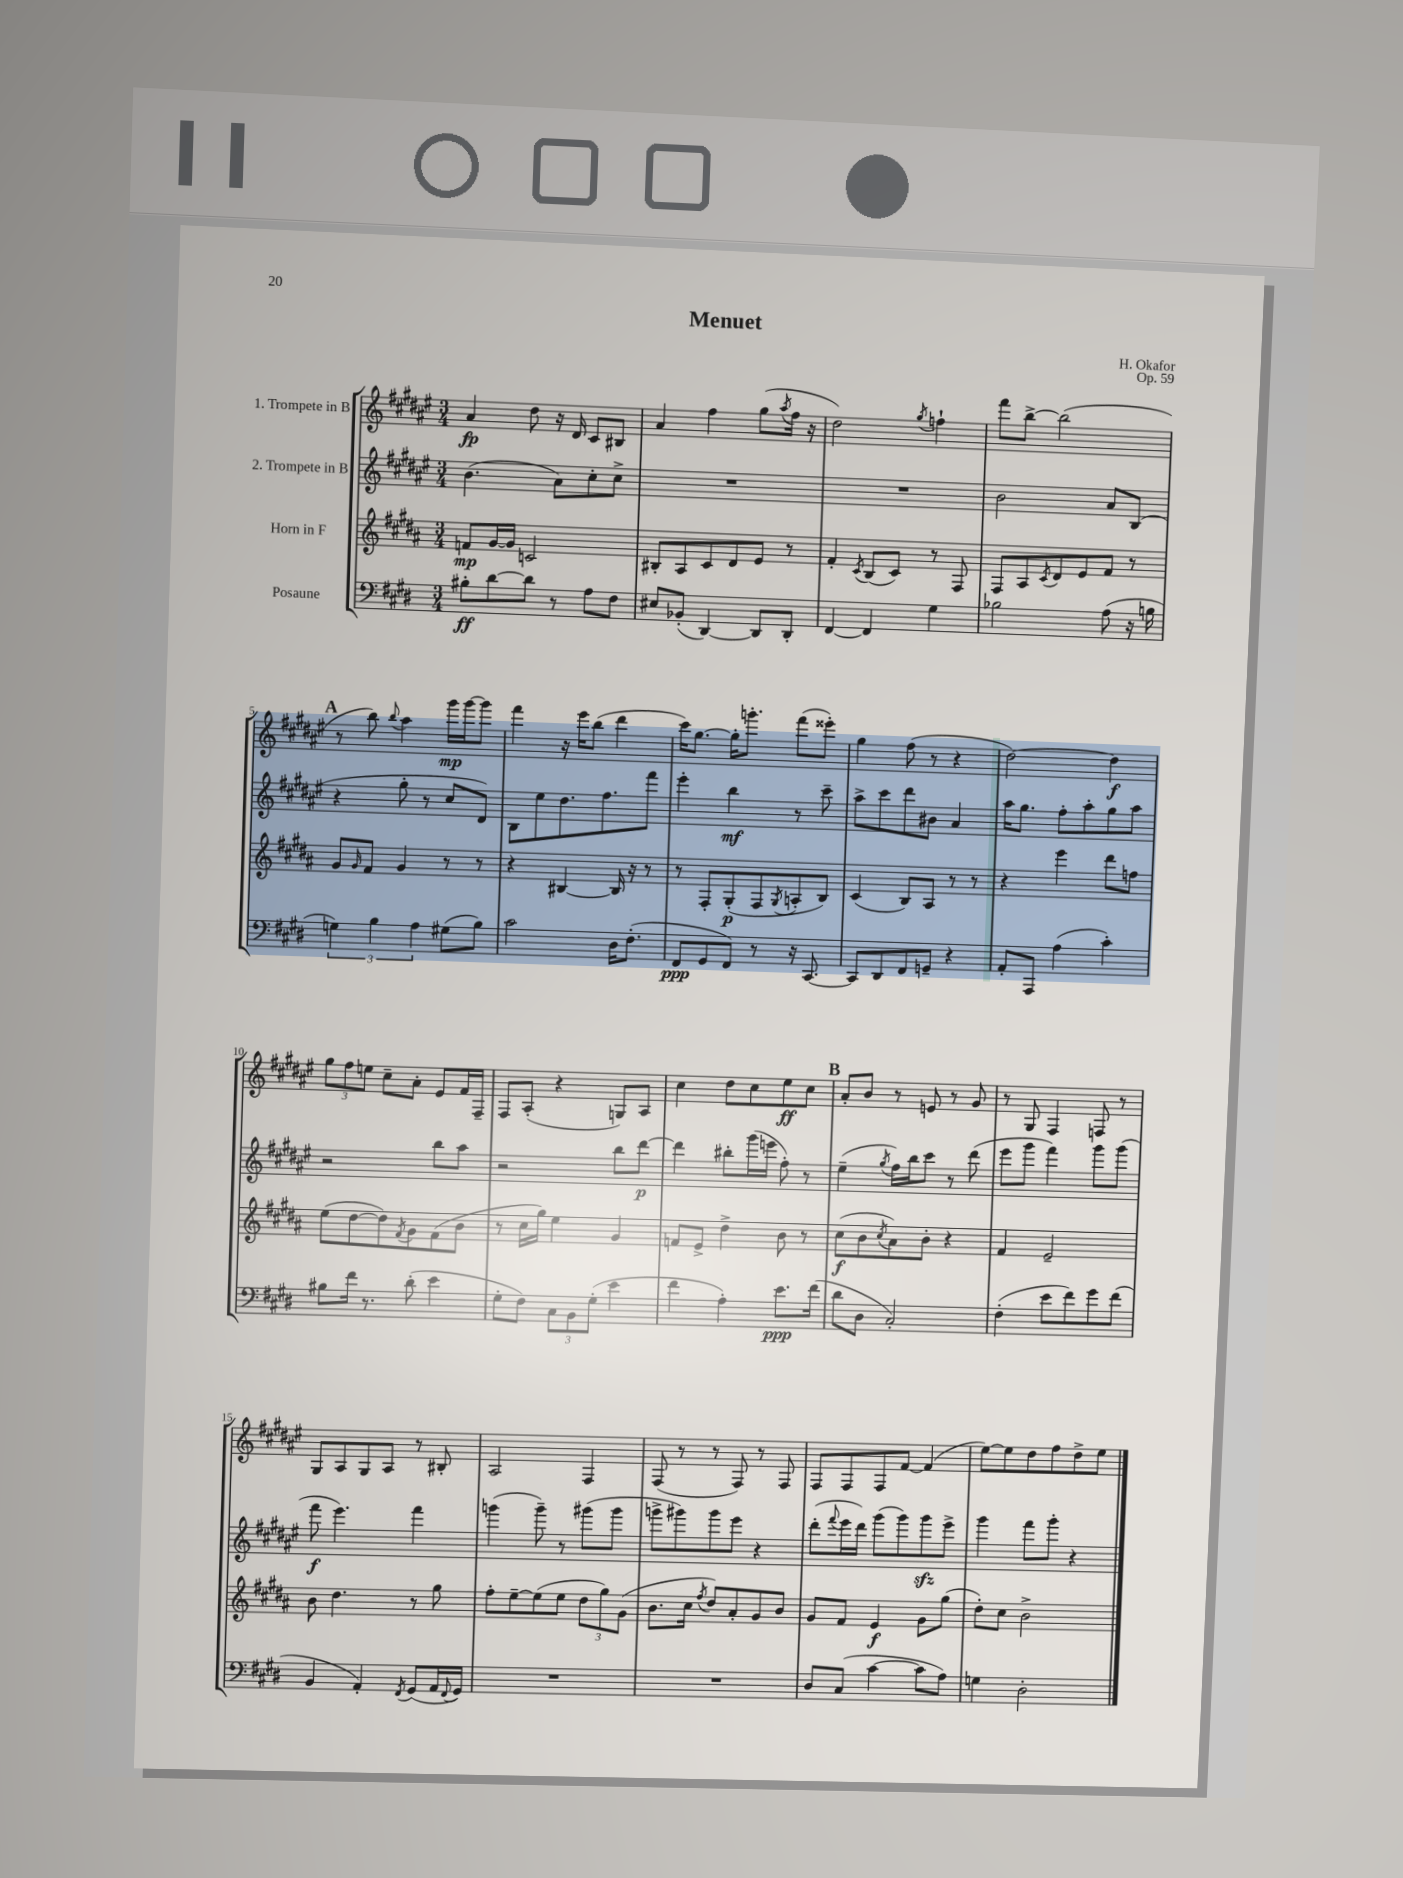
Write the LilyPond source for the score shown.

\header { title = "Menuet" composer = "H. Okafor" opus = "Op. 59" }
<<
\new StaffGroup <<
\new Staff = "s0" \with { instrumentName = "1. Trompete in B" } {
    \clef treble \key fis \major \numericTimeSignature \time 3/4
    ais'4\fp dis''8 r16 dis'16 cis'8 bis8 |
    ais'4 fis''4 gis''8( \acciaccatura { ais''8 } fis''16 r16 |
    dis''2) \acciaccatura { gis''8 } f''4-! |
    fis'''8 b''8~-> b''2( |
    \mark \markup { \bold "A" } r8 b''8) \appoggiatura { b''8 } ais''4 gis'''16\mp gis'''16~ gis'''8 |
    fis'''4 r16 eis'''16 b''8( dis'''4 |
    cis'''16) gis''8.~ gis''16-. g'''8.-. fis'''8( eisis'''8-.) |
    gis''4 fis''8( r8 r4 |
    dis''2~) dis''4\f |
    \tuplet 3/2 { gis''8 fis''8 e''8 } cis''8-- ais'8-. eis'8 fis'16 fis16-- |
    fis8 ais8-.( r4 g8) ais8 |
    cis''4 dis''8 cis''8 eis''8\ff cis''8 |
    \mark \markup { \bold "B" } ais'8-. b'8 r8 e'8 r8 gis'8 |
    r8 gis8 fis4 f8 r8 |
    gis8 ais8 gis8 ais8 r8 bis8-. |
    ais2 fis4 |
    fis8( r8 r8 fis8) r8 fis8 |
    fis8 fis8 fis8 fis'8~ fis'4( |
    eis''8~) eis''8 dis''8 fis''8 dis''8-> eis''8 \bar "|." |
}
\new Staff = "s1" \with { instrumentName = "2. Trompete in B" } {
    \clef treble \key fis \major \numericTimeSignature \time 3/4
    b'4.( ais'8) cis''8-. cis''8-> |
    R2. |
    R2. |
    b'2 ais'8 b8( |
    \mark \markup { \bold "A" } r4 gis''8-. r8 cis''8 dis'8) |
    b8 eis''8 dis''8. fis''8. fis'''8 |
    eis'''4-. b''4\mf r8 cis'''8-- |
    ais''8-> cis'''8 dis'''8 bis'8 ais'4 |
    ais''16 gis''8. fis''8-. ais''8-. gis''8 ais''8 |
    r2 b''8 ais''8 |
    r2 b''8 dis'''8~\p |
    dis'''4 bis''8-. gis'''16( e'''16 fis''8-.) r8 |
    \mark \markup { \bold "B" } eis''4--( \acciaccatura { gis''8 } fis''16) b''16 cis'''8 r8 dis'''8( |
    eis'''8 gis'''8 fis'''4) gis'''8 gis'''8( |
    fis'''8\f eis'''4.) fis'''4 |
    g'''4( g'''8--) r8 gis'''8( gis'''8 |
    g'''8-> gis'''8) gis'''8 eis'''8 r4 |
    dis'''8-.( \appoggiatura { fis'''8 } eis'''16 dis'''16) gis'''8( gis'''8) gis'''8\sfz eis'''8-> |
    gis'''4 fis'''8 gis'''8-. r4 \bar "|." |
}
\new Staff = "s2" \with { instrumentName = "Horn in F" } {
    \clef treble \key b \major \numericTimeSignature \time 3/4
    f'8\mp gis'16~ gis'16 c'2 |
    bis8-. ais8 cis'8 dis'8 e'8 r8 |
    fis'4-. \acciaccatura { cis'8 } b8( cis'8) r8 fis8 |
    fis8 ais8 \acciaccatura { cis'8 } dis'8 e'8 fis'8 r8 |
    \mark \markup { \bold "A" } gis'8 \grace { gis'16 } fis'8 gis'4 r8 r8 |
    r4 bis4~ bis16 r16 r8 |
    r8 fis8-. gis8-.\p( fis8 \acciaccatura { gis8 } a8-. b8) |
    cis'4( b8) ais8 r8 r8 |
    r4 e'''4 dis'''8 f''8 |
    e''8( dis''8~ dis''8) \acciaccatura { fis'8 } gis'8 fis'8( b'8 |
    r8 cis''16 gis''16) e''4 gis'4 |
    f'8 e'8-> dis''4-> b'8 r8 |
    \mark \markup { \bold "B" } cis''8\f( b'8 \acciaccatura { cis''8 } ais'8) b'8-. r4 |
    fis'4 e'2-- |
    b'8 dis''4. r8 gis''8 |
    fis''8-. e''8~-- e''8( e''8 \tuplet 3/2 { dis''8 gis''8) gis'8( } |
    b'8. cis''16 \acciaccatura { fis''8 } dis''8) ais'8-. gis'8 b'8 |
    gis'8 fis'8 e'4\f gis'8 gis''8( |
    dis''8-.) cis''8 b'2-> \bar "|." |
}
\new Staff = "s3" \with { instrumentName = "Posaune" } {
    \clef bass \key e \major \numericTimeSignature \time 3/4
    bis8-.\ff dis'8~ dis'8 r8 a8 fis8 |
    eis8 bes,8-.( dis,4~) dis,8 dis,8-. |
    fis,4~ fis,4 gis4 |
    bes2 a8( r16 b16 |
    \mark \markup { \bold "A" } \tuplet 3/2 { g4) b4 a4 } gis8( b8) |
    cis'2 dis16 fis8.-.( |
    fis,8\ppp gis,8 fis,8) r8 r16 cis,8.~ |
    cis,8 dis,8 fis,8 g,8-- r4 |
    a,8-. a,,8 a4( cis'4-.) |
    bis8 fis'16 r8. dis'8-.( e'4 |
    gis8-. fis8) \tuplet 3/2 { cis8 b,8 gis8-.( } e'4 |
    fis'4 a4-.) e'8.\ppp fis'16( |
    \mark \markup { \bold "B" } dis'8 dis8 cis2-.) |
    fis4-.( e'8 fis'8) gis'8 fis'8( |
    b,4 a,4-.) \acciaccatura { fis,8 } gis,8( a,16 \appoggiatura { fis,8 } gis,16) |
    R2. |
    R2. |
    dis8 cis8( cis'4~ cis'8 a8) |
    g4 dis2-. \bar "|." |
}
>>
>>
